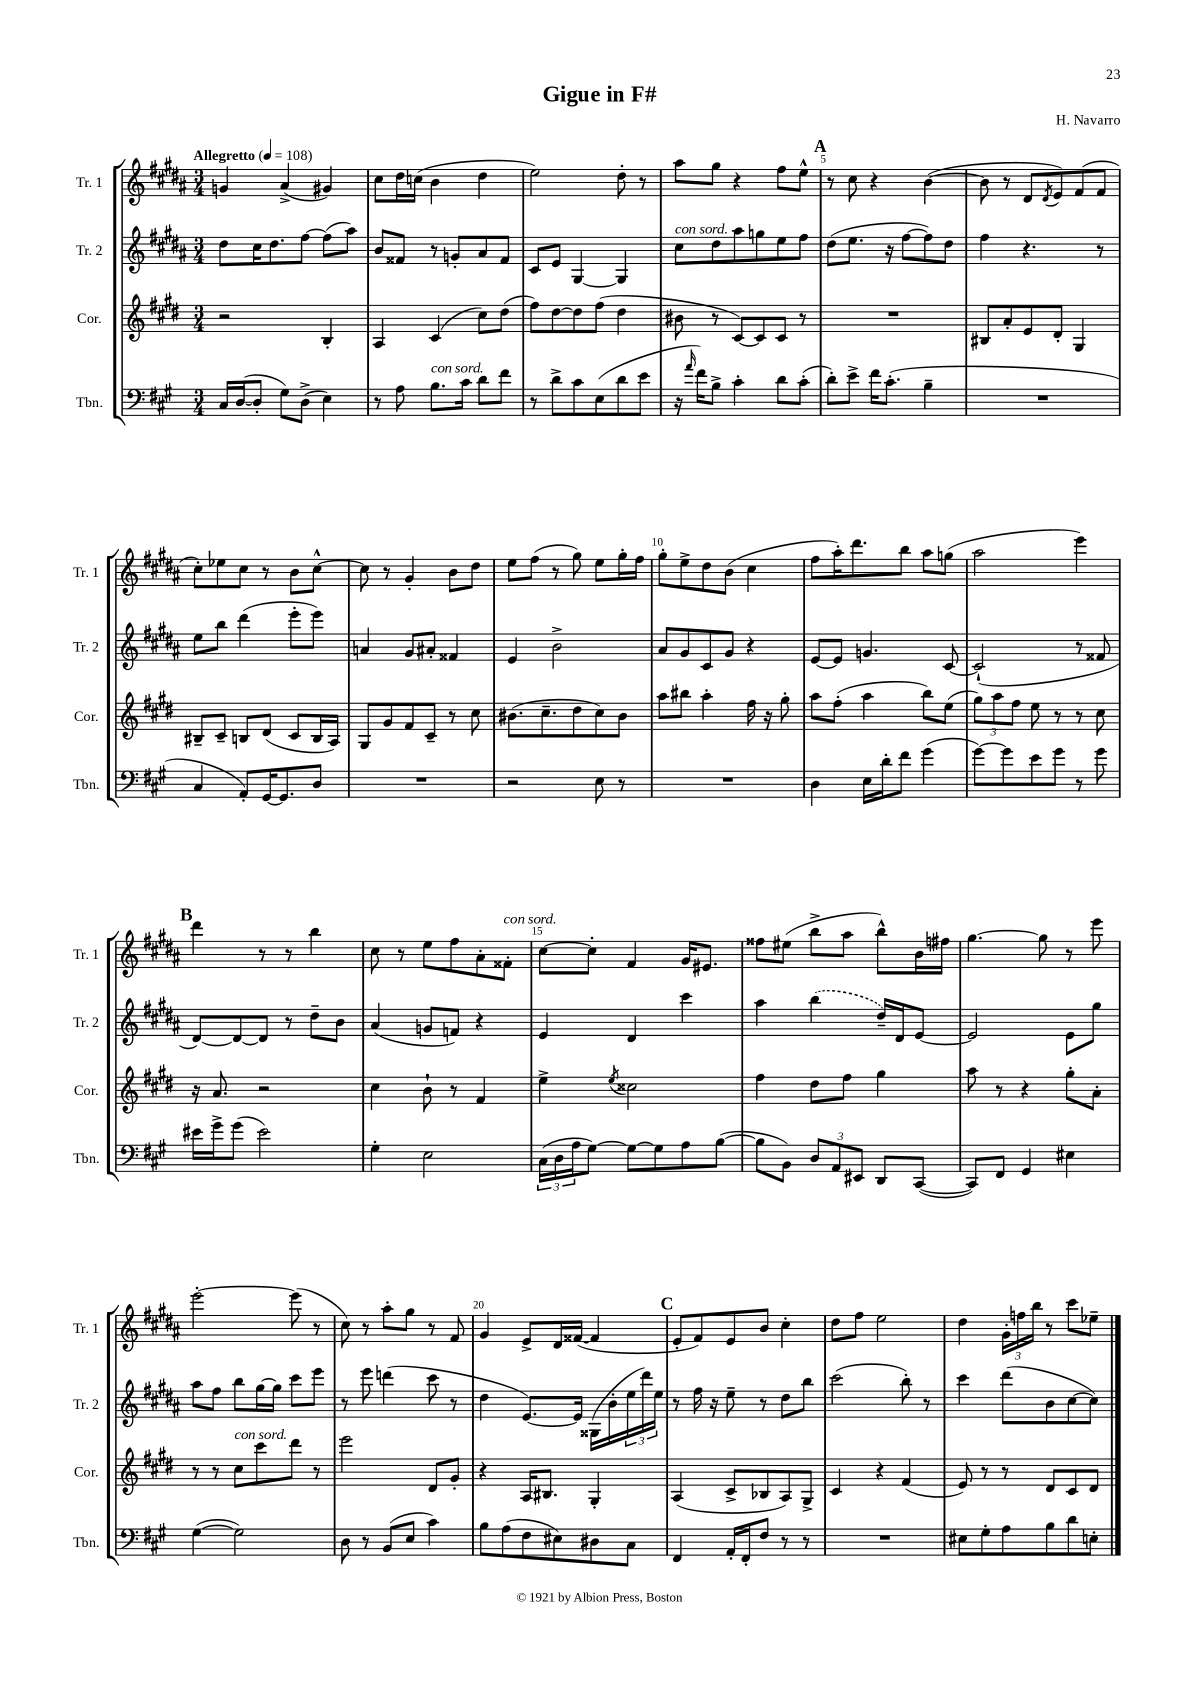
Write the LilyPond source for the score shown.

\header { title = "Gigue in F#" composer = "H. Navarro" }
<<
\new StaffGroup <<
\new Staff = "s0" \with { instrumentName = "Tr. 1" shortInstrumentName = "Tr. 1" } {
    \clef treble \key b \major \numericTimeSignature \time 3/4 \tempo "Allegretto" 4 = 108
    g'4 ais'4->( gis'4) |
    cis''8 dis''16 c''16( b'4 dis''4 |
    e''2) dis''8-. r8 |
    ais''8 gis''8 r4 fis''8 e''8-^ |
    \mark \markup { \bold "A" } r8 cis''8 r4 b'4~( |
    b'8 r8 dis'8 \acciaccatura { dis'8 } e'8) fis'8( fis'8 |
    cis''8-.) ees''8 cis''8 r8 b'8 cis''8~-^ |
    cis''8 r8 gis'4-. b'8 dis''8 |
    e''8 fis''8( r8 gis''8) e''8 gis''16-. fis''16 |
    gis''8-. e''8-> dis''8 b'8( cis''4 |
    fis''8 ais''16-.) dis'''8. b''8 ais''8 g''8( |
    ais''2 e'''4) |
    \mark \markup { \bold "B" } dis'''4 r8 r8 b''4 |
    cis''8 r8 e''8 fis''8 ais'8-. fisis'8-.^\markup { \italic "con sord." } |
    cis''8~ cis''8-. fis'4 gis'16 eis'8. |
    fisis''8 eis''8( b''8-> ais''8 b''8-^) b'16 fis''16 |
    gis''4.~ gis''8 r8 e'''8 |
    e'''2~-. e'''8( r8 |
    cis''8) r8 ais''8-. gis''8 r8 fis'8 |
    gis'4 e'8-> dis'16 fisis'16~( fisis'4 |
    \mark \markup { \bold "C" } e'8-. fis'8) e'8 b'8 cis''4-. |
    dis''8 fis''8 e''2 |
    dis''4 \tuplet 3/2 { gis'16-. f''16 b''16 } r8 cis'''8 ees''8-- \bar "|." |
}
\new Staff = "s1" \with { instrumentName = "Tr. 2" shortInstrumentName = "Tr. 2" } {
    \clef treble \key b \major \numericTimeSignature \time 3/4
    dis''8 cis''16 dis''8. fis''8~ fis''8( ais''8) |
    b'8 fisis'8 r8 g'8-. ais'8 fisis'8 |
    cis'8 e'8 gis4~ gis4 |
    cis''8^\markup { \italic "con sord." } dis''8 ais''8 g''8 e''8 fis''8 |
    \mark \markup { \bold "A" } dis''8( e''8. r16 fis''8~ fis''8) dis''8 |
    fis''4 r4. r8 |
    e''8 b''8 dis'''4( e'''8-. e'''8) |
    a'4 gis'8 ais'8-. fisis'4 |
    e'4 b'2-> |
    ais'8 gis'8 cis'8 gis'8 r4 |
    e'8~ e'8 g'4. cis'8~ |
    cis'2-!( r8 fisis'8 |
    \mark \markup { \bold "B" } dis'8~) dis'8~ dis'8 r8 dis''8-- b'8 |
    ais'4( g'8 f'8) r4 |
    e'4 dis'4 cis'''4 |
    ais''4 \once \slurDashed b''4( dis''16--) dis'16 e'8~ |
    e'2 e'8 gis''8 |
    ais''8 fis''8 b''8 gis''16~ gis''16 cis'''8 e'''8 |
    r8 e'''8 d'''4( cis'''8 r8 |
    dis''4 e'8.~) e'16 gisis16( b'16-. \tuplet 3/2 { e''16 dis'''16) e''16 } |
    \mark \markup { \bold "C" } r8 fis''16 r16 e''8-- r8 dis''8 b''8 |
    cis'''2( b''8-.) r8 |
    cis'''4 dis'''8( b'8 cis''8~ cis''8) \bar "|." |
}
\new Staff = "s2" \with { instrumentName = "Cor." shortInstrumentName = "Cor." } {
    \clef treble \key e \major \numericTimeSignature \time 3/4
    r2 b4-. |
    a4 cis'4( cis''8) dis''8( |
    fis''8) dis''8~ dis''8 fis''8( dis''4 |
    bis'8 r8 cis'8~) cis'8 cis'8 r8 |
    \mark \markup { \bold "A" } R2. |
    bis8 a'8-. e'8 dis'8-. gis4 |
    bis8-- cis'8-- b8 dis'8( cis'8 b16 a16) |
    gis8 gis'8 fis'8 cis'8-- r8 cis''8 |
    bis'8.( cis''8.-- dis''8 cis''8) bis'8 |
    a''8 bis''8 a''4-. fis''16 r16 gis''8-. |
    a''8 fis''8-.( a''4 b''8) e''8( |
    \tuplet 3/2 { gis''8) a''8 fis''8 } e''8 r8 r8 cis''8 |
    \mark \markup { \bold "B" } r16 a'8. r2 |
    cis''4 b'8-! r8 fis'4 |
    e''4-> \acciaccatura { e''8 } cisis''2 |
    fis''4 dis''8 fis''8 gis''4 |
    a''8 r8 r4 gis''8-. a'8-. |
    r8 r8 cis''8^\markup { \italic "con sord." } cis'''8 dis'''8 r8 |
    e'''2 dis'8 gis'8-. |
    r4 a16 bis8. gis4-. |
    \mark \markup { \bold "C" } a4( cis'8-> bes8 a8) gis8-> |
    cis'4 r4 fis'4( |
    e'8) r8 r8 dis'8 cis'8 dis'8 \bar "|." |
}
\new Staff = "s3" \with { instrumentName = "Tbn." shortInstrumentName = "Tbn." } {
    \clef bass \key a \major \numericTimeSignature \time 3/4
    cis16 d16~( d8-. gis8) d8->( e4) |
    r8 a8 b8.^\markup { \italic "con sord." } cis'16 d'8 fis'8 |
    r8 d'8-> cis'8 e8( d'8 e'8 |
    r16 \grace { a'16 } fis'16) b8-> cis'4-. d'8 cis'8-.( |
    \mark \markup { \bold "A" } d'8-.) e'8-> fis'16 cis'8.-.( b4-- |
    R2. |
    cis4 a,8-.) gis,16~ gis,8. d8 |
    R2. |
    r2 e8 r8 |
    R2. |
    d4 e16 d'16-. fis'8 gis'4( |
    gis'8~) gis'8 e'8 gis'8 r8 gis'8 |
    \mark \markup { \bold "B" } eis'16 gis'16-> gis'8( eis'2) |
    gis4-. e2 |
    \tuplet 3/2 { cis16( d16 a16 } gis8~) gis8~ gis8 a8 b8~( |
    b8 b,8) \tuplet 3/2 { d8 a,8 eis,8 } d,8 cis,8~( |
    cis,8) fis,8 gis,4 eis4 |
    gis4~( gis2) |
    d8 r8 b,8( e8 cis'4) |
    b8 a8( fis8 eis8) dis8 cis8 |
    \mark \markup { \bold "C" } fis,4 a,16-. fis,16-. fis8 r8 r8 |
    R2. |
    eis8 gis8-. a8 b8 d'8 e8-. \bar "|." |
}
>>
>>
\layout { \context { \Score \override BarNumber.break-visibility = ##(#f #t #t) barNumberVisibility = #(every-nth-bar-number-visible 5) } }
